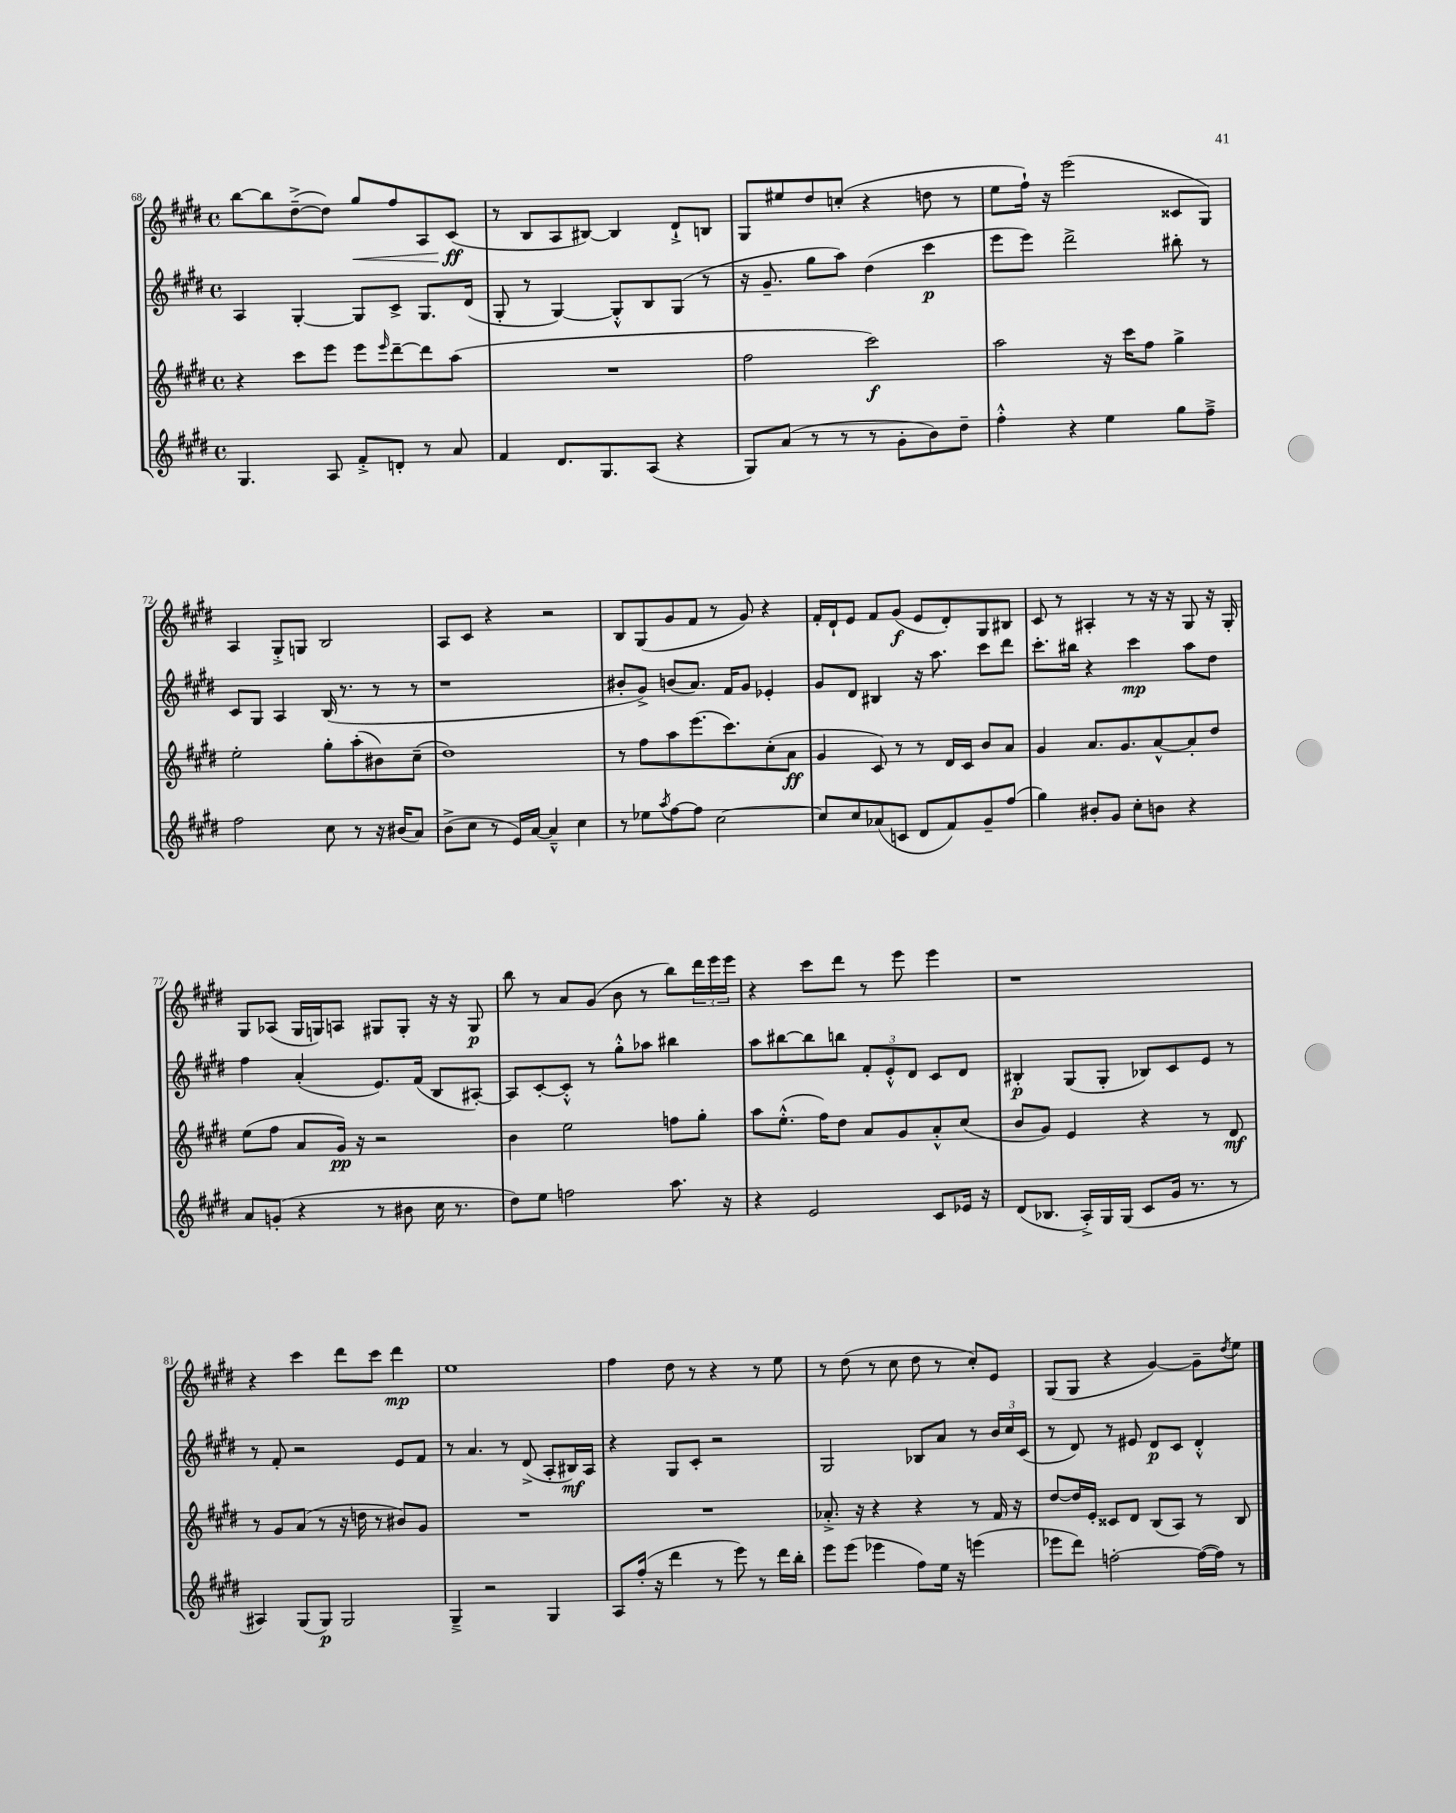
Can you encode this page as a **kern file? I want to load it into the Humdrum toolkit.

**kern	**dynam	**kern	**dynam	**kern	**dynam	**kern	**dynam
*part4	*part4	*part3	*part3	*part2	*part2	*part1	*part1
*staff4	*staff4	*staff3	*staff3	*staff2	*staff2	*staff1	*staff1
*clefG2	*	*clefG2	*	*clefG2	*	*clefG2	*
*k[f#c#g#d#]	*	*k[f#c#g#d#]	*	*k[f#c#g#d#]	*	*k[f#c#g#d#]	*
*M4/4	*	*M4/4	*	*M4/4	*	*M4/4	*
*met(c)	*	*met(c)	*	*met(c)	*	*met(c)	*
=68	=68	=68	=68	=68	=68	=68	=68
4.G#/	.	4r	.	4A/	.	[8bb\L	.
.	.	.	.	.	.	8bb\]	.
.	.	8ccc#\L	.	[4G#'/	.	([8dd#~^\	.
8A/	.	8eee\J	.	.	.	8dd#\J])	.
!	!	!	!	!	!	!	!LO:HP:b
8f#'^/L	.	8eee\L	.	8G#/L]	.	8gg#/L	<
.	.	16qqeee/	.	.	.	.	.
8dn'/J	.	[8ddd#~\	.	8c#^/J	.	8ff#/	.
8r	.	8ddd#\]	.	8.G#/L	.	8A/	.
8a/	.	(8aa\J	.	.	.	(8c#/J	ff
.	.	.	.	(16d#/Jk	.	.	.
.	.	.	.	.	.	.	[
=69	=69	=69	=69	=69	=69	=69	=69
4f#/	.	1r	.	8G#'/	.	8r	.
.	.	.	.	8r	.	8B/L	.
8.d#/L	.	.	.	[4G#/)	.	8A/	.
.	.	.	.	.	.	[8B#X/J)	.
8.G#/	.	.	.	.	.	.	.
.	.	.	.	8G#'^^/L]	.	4B#/]	.
(8A/J	.	.	.	8B/	.	.	.
4r	.	.	.	(8G#/J	.	8d#`^/L	.
.	.	.	.	8r	.	8Bn/J	.
=70	=70	=70	=70	=70	=70	=70	=70
8G#/L)	.	2ff#\	.	16r	.	8G#/L	.
.	.	.	.	8.g#~/	.	.	.
(8a/J	.	.	.	.	.	8ee#X/	.
8r	.	.	.	8gg#\L	.	8dd#/	.
8r	.	.	.	8aa\J)	.	(8ccn'/J	.
8r	.	2ccc#\)	f	(4dd#\	.	4r	.
8g#'\L	.	.	.	.	.	.	.
8b\)	.	.	.	4ccc#\	p	8ddn\	.
8dd#~\J	.	.	.	.	.	8r	.
=71	=71	=71	=71	=71	=71	=71	=71
4ff#'^^\	.	2aa\	.	8eee\L	.	8ee\L	.
.	.	.	.	8eee\J)	.	16ff#`\Jk)	.
.	.	.	.	.	.	16r	.
4r	.	.	.	2ddd#^\	.	(2eee\	.
4ee\	.	16r	.	.	.	.	.
.	.	16ccc#\KL	.	.	.	.	.
.	.	8ff#\J	.	.	.	.	.
8gg#\L	.	4gg#^\	.	8bb#X'\	.	8c##X/L	.
8ff#~^\J	.	.	.	8r	.	8G#/J)	.
!!LO:LB:g=z
=72	=72	=72	=72	=72	=72	=72	=72
2ff#\	.	2ee'\	.	8c#/L	.	4A/	.
.	.	.	.	8G#/J	.	.	.
.	.	.	.	4A/	.	8G#'^/L	.
.	.	.	.	.	.	8Gn/J	.
8cc#\	.	8gg#'\L	.	(16B/	.	2B/	.
.	.	.	.	8.r	.	.	.
8r	.	(8aa'\	.	.	.	.	.
16r	.	8b#X\)	.	8r	.	.	.
(16b#X/KL	.	.	.	.	.	.	.
8a/J)	.	(8cc#~\J	.	8r	.	.	.
=73	=73	=73	=73	=73	=73	=73	=73
(8b^\L	.	1dd#)	.	1r	.	8A/L	.
8cc#\J	.	.	.	.	.	8c#/J	.
8r	.	.	.	.	.	4r	.
16e/LL)	.	.	.	.	.	.	.
[16a/JJ	.	.	.	.	.	.	.
4a~^^/]	.	.	.	.	.	2r	.
4cc#\	.	.	.	.	.	.	.
=74	=74	=74	=74	=74	=74	=74	=74
8r	.	8r	.	8b#X'/L	.	8B/L	.
8ee-X\L	.	8ff#\L	.	8g#^/J)	.	(8G#/	.
8qaa/	.	.	.	.	.	.	.
[8ff#\	.	8aa\	.	(8bn/L	.	8g#/	.
8ff#\J]	.	(8.eee\	.	8.a/J)	.	8f#/J	.
[2cc#\	.	.	.	.	.	8r	.
.	.	8.ccc#\)	.	16f#/KL	.	.	.
.	.	.	.	8g#/J	.	8g#/)	.
.	.	(8cc#'\	.	4e-X'/	.	4r	.
.	.	8a\J	ff	.	.	.	.
=75	=75	=75	=75	=75	=75	=75	=75
8cc#/L]	.	4g#/	.	8g#/L	.	16f#'/LL	.
.	.	.	.	.	.	16d#`/J	.
8cc#/	.	.	.	8d#/J	.	8e/J	.
(8a-X/	.	8c#/)	.	4B#X/	.	8f#/L	.
8cn/J	.	8r	.	.	.	(8g#/J	f
8d#/L	.	8r	.	16r	.	8e/L	.
.	.	.	.	8.aa\	.	.	.
8f#/)	.	16d#/LL	.	.	.	8d#'/)	.
.	.	16c#/JJ	.	.	.	.	.
8g#~/	.	8b/L	.	8ccc#\L	.	8G#/	.
(8ff#/J	.	8a/J	.	8ddd#\J	.	8B#X/J	.
=76	=76	=76	=76	=76	=76	=76	=76
4gg#\)	.	4g#/	.	8.ccc#'\L	.	8c#/	.
.	.	.	.	.	.	8r	.
.	.	.	.	16bb#X\Jk	.	.	.
8b#X'/L	.	8.a/L	.	4r	.	4A#X'/	.
8g#/J	.	.	.	.	.	.	.
.	.	8.g#/	.	.	.	.	.
8cc#'\L	.	.	.	4ccc#\	mp	8r	.
8bn\J	.	[8a^^/	.	.	.	16r	.
.	.	.	.	.	.	16r	.
4r	.	8a'/]	.	8aa\L	.	8G#/	.
.	.	8dd#/J	.	8dd#\J	.	16r	.
.	.	.	.	.	.	16G#'/	.
!!LO:LB:g=z
=77	=77	=77	=77	=77	=77	=77	=77
8a/L	.	(8ee\L	.	4ff#\	.	8G#/L	.
(8gn'/J	.	8ff#\J	.	.	.	(8A-X/J	.
4r	.	8a/L	.	(4a'/	.	16G#/LL	.
.	.	.	.	.	.	16Gn/J)	.
.	.	16g#/Jk)	pp	.	.	8An/J	.
.	.	16r	.	.	.	.	.
8r	.	2r	.	8.e/L)	.	8G#X/L	.
8b#X\	.	.	.	.	.	8G#'/J	.
.	.	.	.	(16f#/Jk	.	.	.
16cc#\	.	.	.	8B/L	.	16r	.
8.r	.	.	.	.	.	16r	.
.	.	.	.	[8A#X'/J)	.	8G#/	p
=78	=78	=78	=78	=78	=78	=78	=78
8dd#\L)	.	4b\	.	8A#/L]	.	8bb\	.
8ee\J	.	.	.	[8c#'/	.	8r	.
2ffn\	.	2ee\	.	8c#'^^/J]	.	8a/L	.
.	.	.	.	8r	.	(8g#/J	.
.	.	.	.	8gg#'^^\L	.	8b\	.
.	.	.	.	8aa-X\J	.	8r	.
8.aa\	.	8ffn\L	.	4bb#X\	.	8bb\L)	.
.	.	8gg#'\J	.	.	.	24ddd#\L	.
.	.	.	.	.	.	24eee\	.
16r	.	.	.	.	.	.	.
.	.	.	.	.	.	24eee\JJ	.
=79	=79	=79	=79	=79	=79	=79	=79
4r	.	8aa\L	.	8aa\L	.	4r	.
.	.	(8.ee'^^\J	.	[8bb#X\	.	.	.
2e/	.	.	.	8bb#\]	.	8ccc#\L	.
.	.	16ff#\KL)	.	.	.	.	.
.	.	8dd#\J	.	8bbn\J	.	8ddd#\J	.
.	.	8a/L	.	12f#'/L	.	8r	.
.	.	.	.	12e'^^/	.	.	.
.	.	8g#/	.	.	.	8eee\	.
.	.	.	.	12d#/J	.	.	.
8c#/L	.	8a'^^/	.	8c#/L	.	4eee\	.
16e-X/Jk	.	(8cc#/J	.	8d#/J	.	.	.
16r	.	.	.	.	.	.	.
=80	=80	=80	=80	=80	=80	=80	=80
(8d#/L	.	8b/L	.	4B#X'/	p	1r	.
8.B-X/J	.	8g#/J)	.	.	.	.	.
.	.	4e/	.	(8G#/L	.	.	.
16A'^/LL)	.	.	.	.	.	.	.
16G#/	.	.	.	8G#'/J	.	.	.
(16G#/JJ	.	.	.	.	.	.	.
8c#/L	.	4r	.	8B-X/L)	.	.	.
16g#/Jk	.	.	.	8c#/	.	.	.
8.r	.	.	.	.	.	.	.
.	.	8r	.	8e/J	.	.	.
8r	.	8d#/	mf	8r	.	.	.
!!LO:LB:g=z
=81	=81	=81	=81	=81	=81	=81	=81
4A#X/)	.	8r	.	8r	.	4r	.
.	.	8g#/L	.	8f#'/	.	.	.
(8G#/L	.	(8a/J	.	2r	.	4ccc#\	.
8G#/J)	p	8r	.	.	.	.	.
2G#/	.	16r	.	.	.	8ddd#\L	.
.	.	16ddn\	.	.	.	.	.
.	.	8r	.	.	.	8ccc#\J	.
.	.	8b#X/L)	.	8e/L	.	4ddd#\	mp
.	.	8g#/J	.	8f#/J	.	.	.
=82	=82	=82	=82	=82	=82	=82	=82
4G#~^/	.	1r	.	8r	.	1ee	.
.	.	.	.	4.a/	.	.	.
2r	.	.	.	.	.	.	.
.	.	.	.	8r	.	.	.
.	.	.	.	(8d#^/	.	.	.
4G#/	.	.	.	8A'/L	.	.	.
.	.	.	.	16B#X/L)	mf	.	.
.	.	.	.	16A/JJ	.	.	.
=83	=83	=83	=83	=83	=83	=83	=83
8A/L	.	1r	.	4r	.	4ff#\	.
(16ff#'/Jk	.	.	.	.	.	.	.
16r	.	.	.	.	.	.	.
4ddd#\	.	.	.	8G#/L	.	8dd#\	.
.	.	.	.	8c#'/J	.	8r	.
8r	.	.	.	2r	.	4r	.
8eee\)	.	.	.	.	.	.	.
8r	.	.	.	.	.	8r	.
16ddd#\LL	.	.	.	.	.	8ee\	.
16bb'\JJ	.	.	.	.	.	.	.
=84	=84	=84	=84	=84	=84	=84	=84
8eee\L	.	8.a-X'^/	.	2G#/	.	8r	.
(8eee\J	.	.	.	.	.	(8dd#\	.
.	.	16r	.	.	.	.	.
4eee-X\	.	4r	.	.	.	8r	.
.	.	.	.	.	.	8cc#\	.
8ff#\L)	.	4r	.	8B-X/L	.	8dd#\	.
16ee\Jk	.	.	.	8a/J	.	8r	.
16r	.	.	.	.	.	.	.
(4eeen\	.	8r	.	8r	.	8cc#'/L)	.
.	.	16f#/	.	24b/LL	.	8e/J	.
.	.	.	.	24cc#/	.	.	.
.	.	16r	.	.	.	.	.
.	.	.	.	(24c#/JJ	.	.	.
=85	=85	=85	=85	=85	=85	=85	=85
8eee-X\L	.	[8dd#/L	.	8r	.	(8G#/L	.
8ddd#\J)	.	16dd#/L]	.	8d#/)	.	8G#/J	.
.	.	16e'/JJ	.	.	.	.	.
[2ffn'\	.	8c##X/L	.	8r	.	4r	.
.	.	8d#/J	.	8e#X/	.	.	.
.	.	(8B/L	.	8d#/L	p	[4g#/)	.
.	.	8A/J)	.	8c#/J	.	.	.
(16ff\LL_	.	8r	.	4d#'^^/	.	8g#~\L]	.
16ff\JJ])	.	.	.	.	.	.	.
.	.	.	.	.	.	8qdd#/	.
8r	.	8B/	.	.	.	8ee\J	.
==	==	==	==	==	==	==	==
*-	*-	*-	*-	*-	*-	*-	*-
